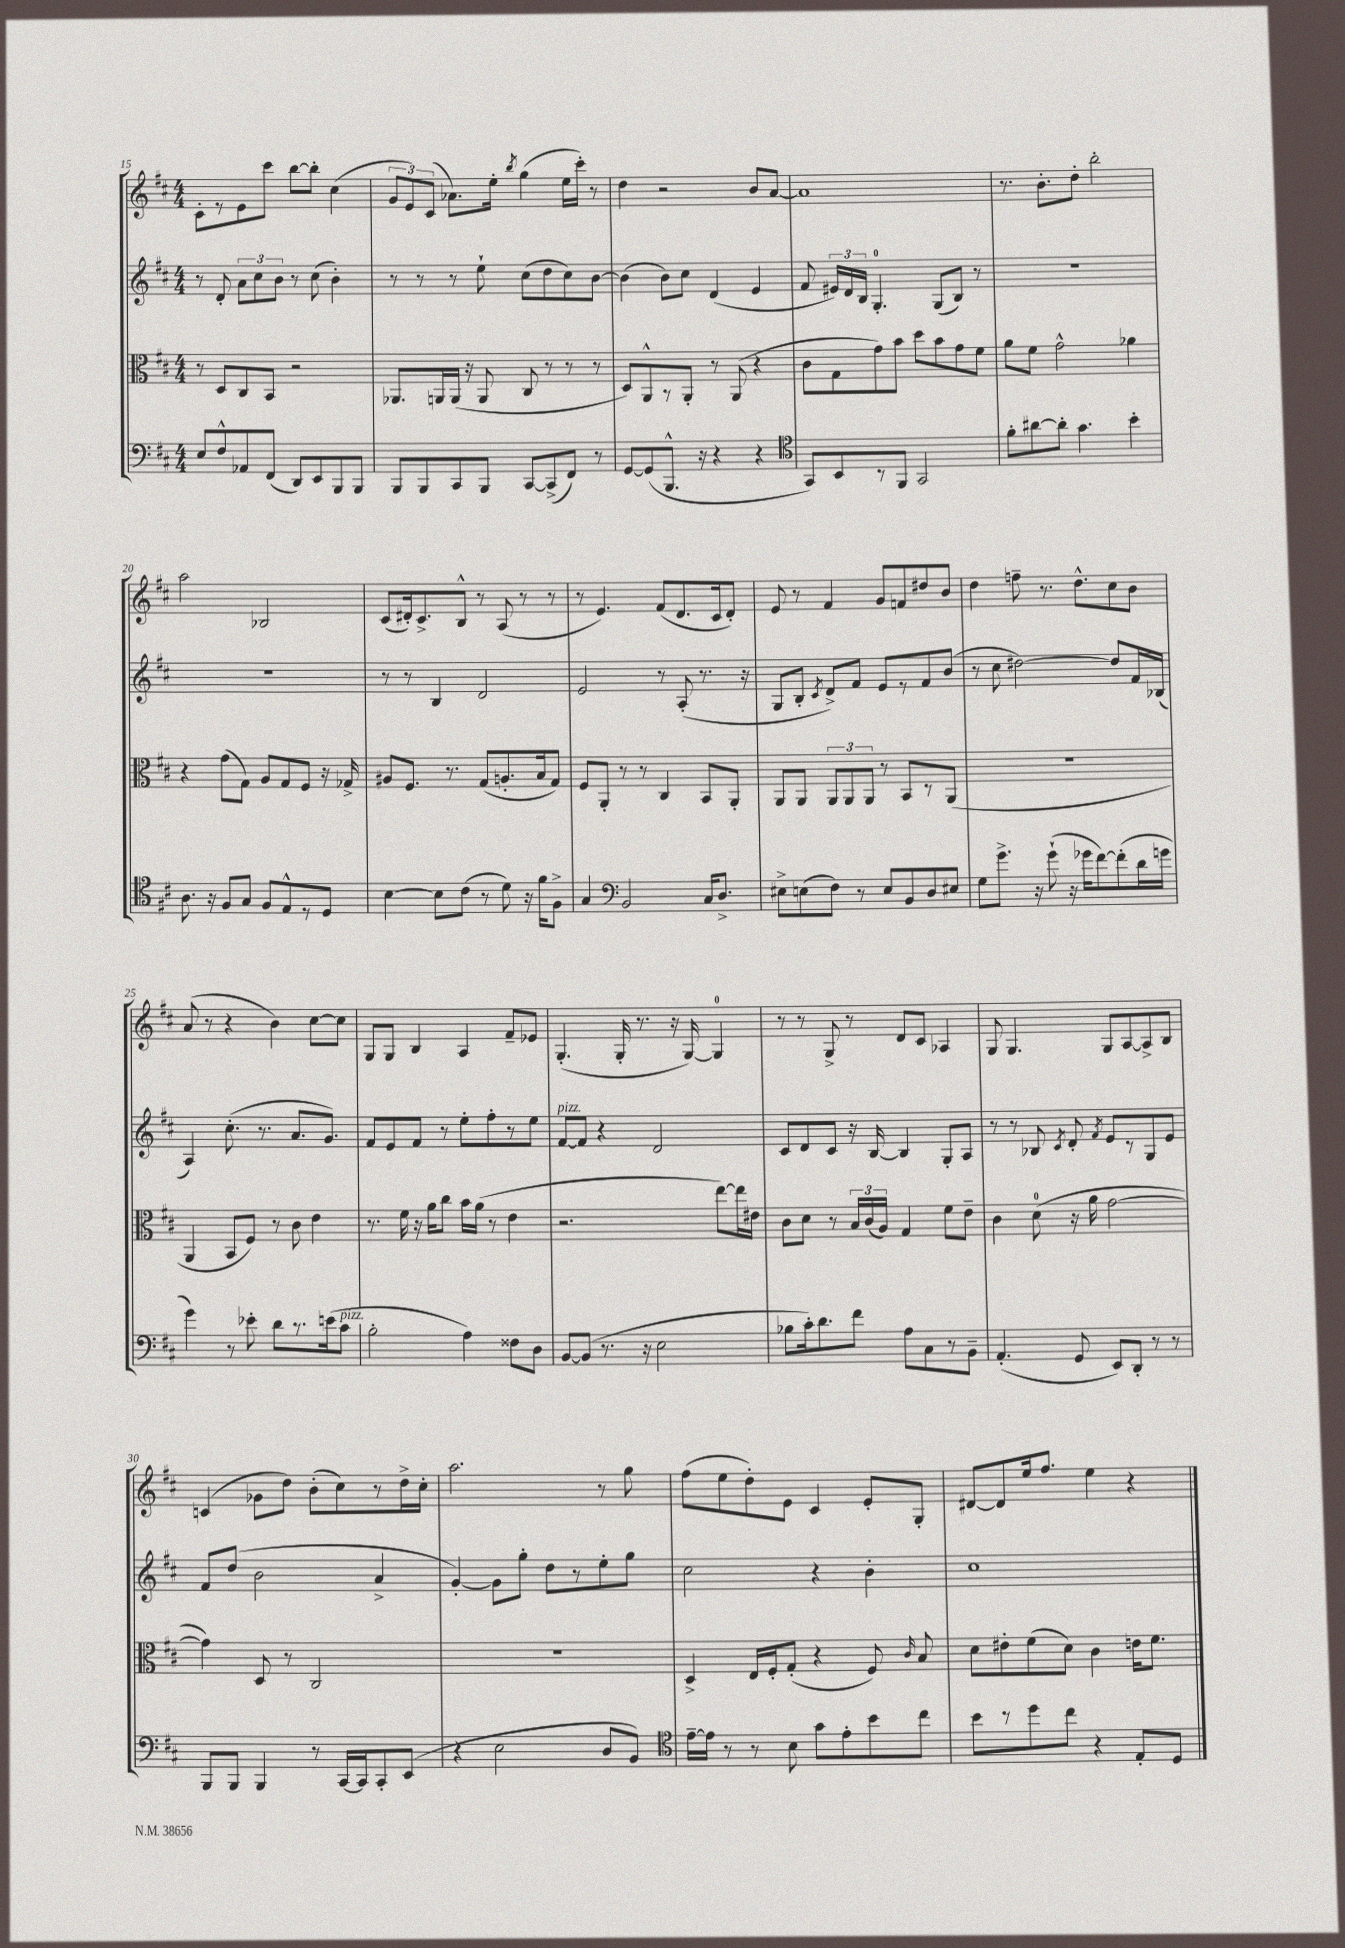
<<
\new StaffGroup <<
\new Staff = "s0" {
    \clef treble \key d \major \numericTimeSignature \time 4/4
    \autoBeamOff cis'8[-. r8 e'8 cis'''8] b''8[~ b''8]-. cis''4( |
    \tuplet 3/2 { g'8[ e'8) cis'8]( } aes'8.[) e''16]-. \acciaccatura { b''8 } g''4( e''16[ cis'''16]-.) r8 |
    d''4 r2 b'8[ a'8]~ |
    a'1 |
    r8. b'8.[-. d''8]-. b''2-. |
    a''2 bes2 |
    cis'8[( dis'16-.) cis'8.-> b8]-^ r8 a8( r8 r8 |
    r8 e'4.) fis'8[( d'8. cis'16 d'8]-.) |
    e'8 r8 fis'4 g'8[ f'8 dis''8 b'8] |
    d''4 f''8-- r8. d''8.[-^ cis''8 b'8] |
    a'8( r8 r4 b'4) cis''8[~ cis''8] |
    g8[ g8] b4 a4 fis'8[-- ees'8] |
    g4.-.( g16-. r8. r16 g16~) g4-0 |
    r8 r8 g8-> r8 d'8[ cis'8] aes4 |
    g8 g4. g8[ a8~ a8-> b8] |
    c'4( ges'8[ d''8]) b'8[-.( cis''8) r8 d''16-> cis''16]-. |
    a''2. r8 g''8 |
    fis''8[( e''8 d''8-.) e'8] cis'4 e'8[-. g8]-. |
    dis'8[~ dis'8 e''16 fis''8.] e''4 r4 \bar "|." |
}
\new Staff = "s1" {
    \clef treble \key d \major \numericTimeSignature \time 4/4
    \autoBeamOff r8 d'8-. \tuplet 3/2 { a'8[ cis''8 b'8] } r8 cis''8( b'4-.) |
    r8 r8 r8 e''8-! cis''8[( d''8 cis''8) b'8]~ |
    b'4( b'8[) cis''8] d'4( e'4 |
    fis'8 \tuplet 3/2 { eis'16[) d'16 b16] } g4.-0-. g8[( b8]) r8 |
    R1 |
    R1 |
    r8 r8 b4 d'2 |
    e'2 r8 a8-.( r8. r16 |
    g8[ b8]-. \acciaccatura { cis'8 } d'8[->) fis'8] e'8[ r8 fis'8 b'8]( |
    r8 cis''8 dis''2~) dis''8[ fis'16 bes16]( |
    a4) cis''8.-.( r8. a'8.[ g'8.]) |
    fis'8[ e'8 fis'8] r8 e''8[-. fis''8-. r8 e''8] |
    fis'8[~^\markup { \italic "pizz." } fis'8] r4 d'2 |
    cis'8[ d'8 cis'8] r16 b16~ b4 g8[-. a8] |
    r8 r8 bes8 \acciaccatura { cis'8 } d'8-. \acciaccatura { fis'8 } e'8[ r8 g8 e'8] |
    fis'8[ d''8]( b'2 a'4-> |
    g'4~-.) g'8[ g''8]-. d''8[ r8 e''8-. g''8] |
    cis''2 r4 b'4-. |
    cis''1 \bar "|." |
}
\new Staff = "s2" {
    \clef alto \key d \major \numericTimeSignature \time 4/4
    \autoBeamOff r8 d8[ cis8 b,8] r2 |
    aes,8.[ a,16 a,16]( r16 a,8 cis8 r8 r8 r8 |
    d8[) a,8-^ r8 a,8]-. r8 a,8( r4 |
    cis'8[ g8 g'8) b'8] d''8[ b'8 g'8 fis'8] |
    a'8[ fis'8] g'2-^ aes'4 |
    r4 g'8[( g8]) a8[ g8 fis8] r16 ges16-> |
    ais8[ fis8.] r8. g8[( a8.-. b16 g8]) |
    fis8[ a,8]-. r8 r8 cis4 b,8[ a,8]-. |
    a,8[ a,8] \tuplet 3/2 { a,8[ a,8 a,8] } r8 b,8[ r8 a,8]( |
    R1 |
    a,4 b,8[ fis8]) r8 cis'8 e'4 |
    r8. fis'16 r16 a'16[ cis''8] b'16[ a'16]( r8 e'4 |
    r2. e''8[~) e''16 eis'16] |
    cis'8[ d'8] r8 \tuplet 3/2 { b16[ cis'16( a16]) } g4 fis'8[ e'8]-- |
    cis'4 d'8-0( r16 a'16 g'2~ |
    g'4) d8 r8 cis2 |
    r1 |
    d4-> e16[ fis16-. g8]-.( r4 fis8) \grace { cis'16 } b8 |
    d'8[ eis'8-. fis'8( d'8]) cis'4 e'16[ fis'8.] \bar "|." |
}
\new Staff = "s3" {
    \clef bass \key d \major \numericTimeSignature \time 4/4
    \autoBeamOff e8[ fis8-^ aes,8 fis,8]( d,8[) e,8 b,,8 b,,8] |
    b,,8[ b,,8 cis,8 b,,8] cis,8[~ cis,8->( fis,8]) r8 |
    g,8[~ g,8( b,,8.]-^ r16 r4 r4 |
    \clef tenor g,8[) b,8 r8 fis,8] g,2 |
    fis'8[-. ais'8~ ais'8]-. g'4. b'4-. |
    a8. r16 fis8[ g8] fis8[ e8-^ r8 d8] |
    b4~ b8[ cis'8]( r8 d'8) r16 fis'16[ fis8]-> |
    g4 \clef bass b,2 cis16[ d8.]-> |
    eis8[-> e8( fis8]) r8 e8[ b,8 d8 eis8] |
    g8[ g'8.]-> r16 g'8-!( r16 ges'16[ fis'8~) fis'8-.( d'16 g'16] |
    g'4) r8 ees'8-. d'8[ r8. e'16( cis'8]^\markup { \italic "pizz." } |
    b2-. a4) fisis8[ d8] |
    b,8[~ b,8]( r8. r16 e2 |
    bes8[ cis'16-.) d'8. fis'8] a8[ cis8 r8 b,8]-- |
    a,4.-.( g,8 e,8[) d,8]-. r8 r8 |
    b,,8[ b,,8] b,,4 r8 cis,16[~ cis,16 cis,8-. e,8]( |
    r4 e2 d8[ b,8]) |
    \clef tenor e'16[~-- e'16] r8 r8 b8 g'8[ e'8-. b'8 cis''8] |
    b'8[ r8 d''8 cis''8] r4 e8[-. d8] \bar "|." |
}
>>
>>
\layout { \context { \Score currentBarNumber = #15 } }
